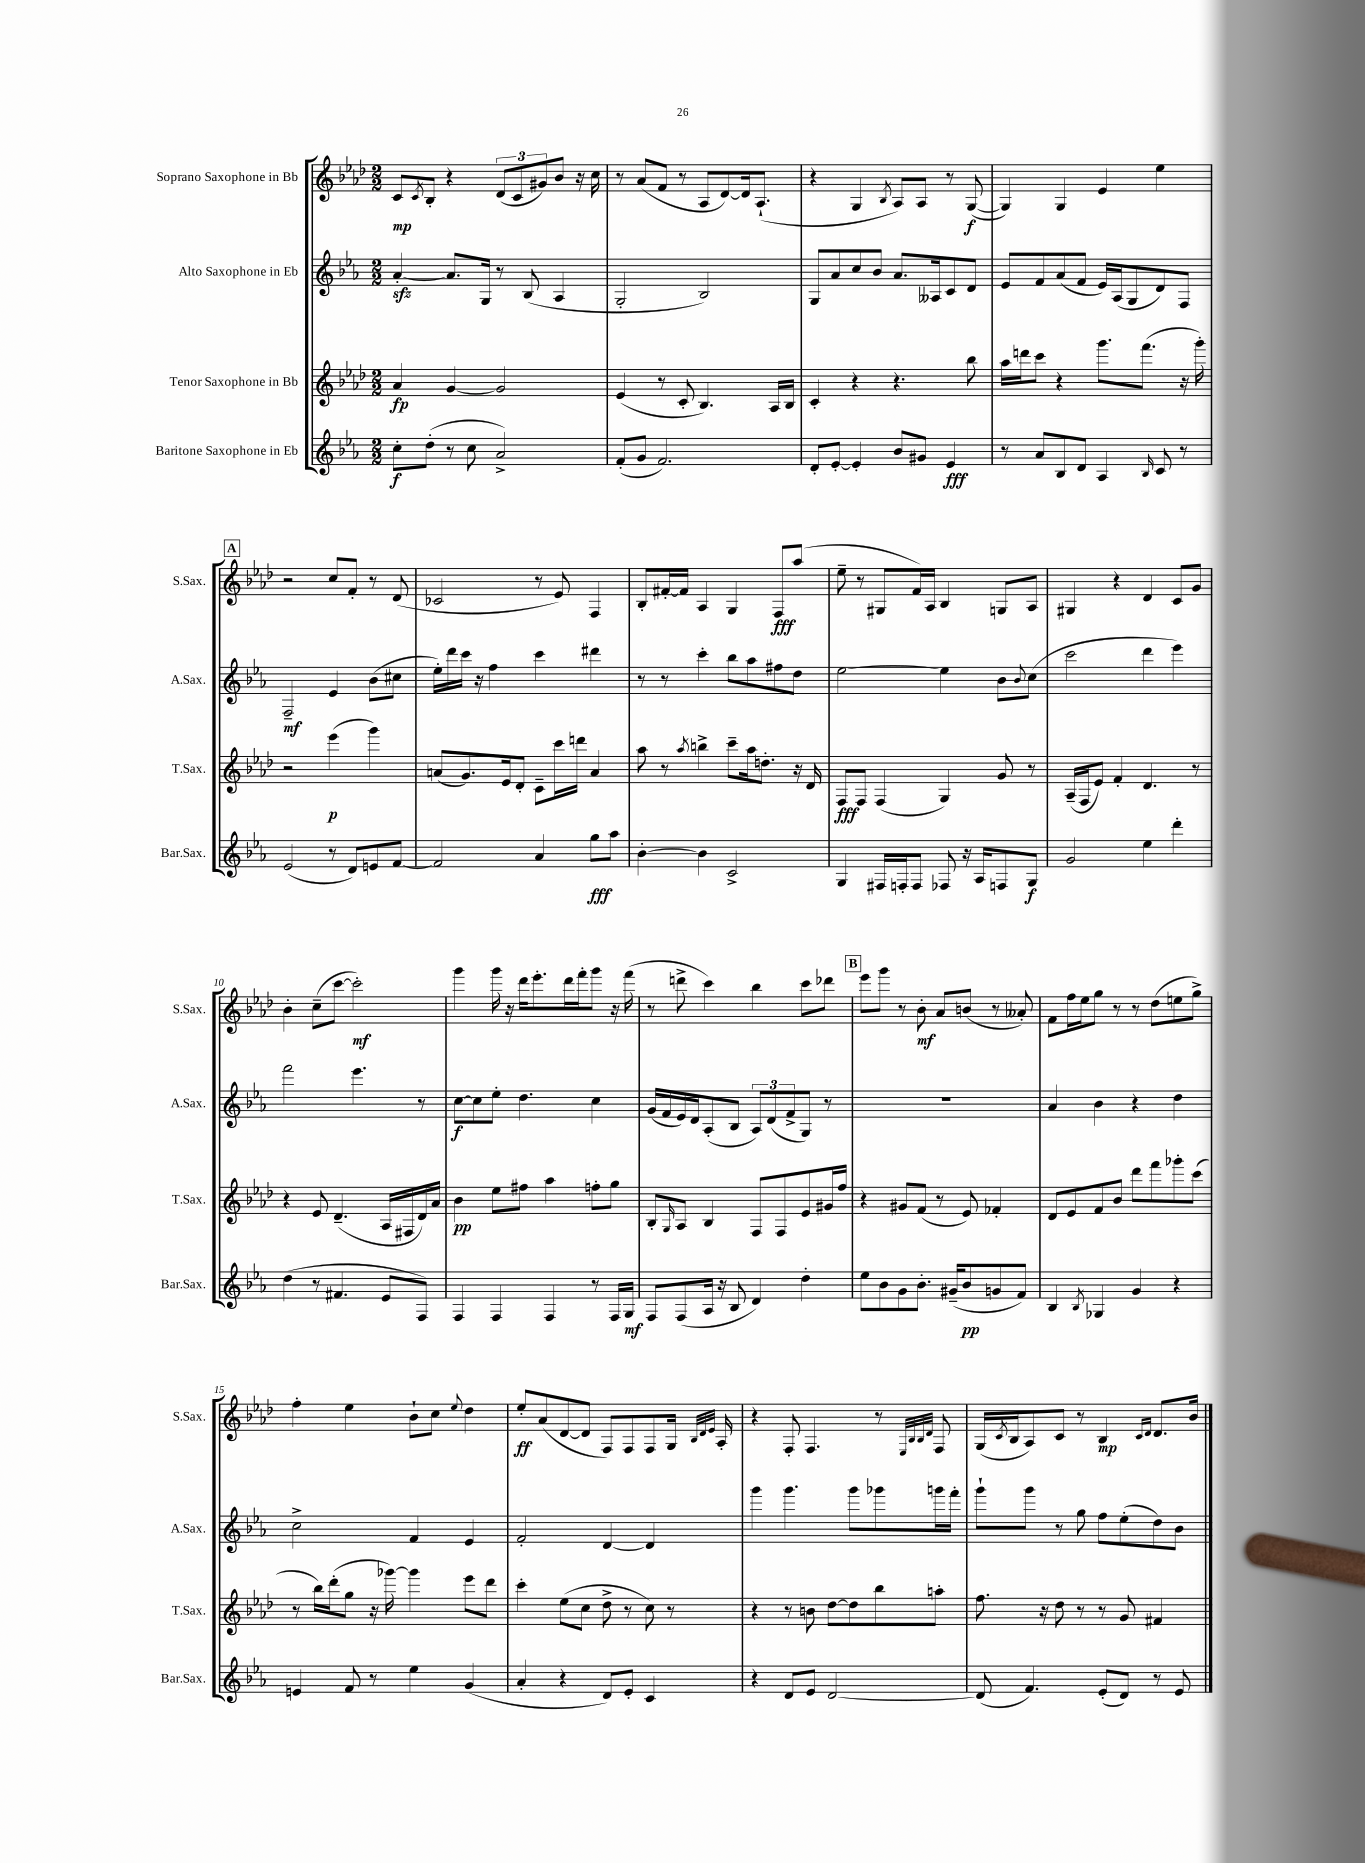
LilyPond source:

<<
\new StaffGroup <<
\new Staff = "s0" \with { instrumentName = "Soprano Saxophone in Bb" shortInstrumentName = "S.Sax." } {
    \clef treble \key aes \major \numericTimeSignature \time 2/2
    c'8\mp \acciaccatura { c'8 } bes8-. r4 \tuplet 3/2 { des'8( c'8 gis'8) } bes'8 r16 c''16 |
    r8 aes'8( f'8 r8 aes8 des'8~) des'16 aes8.-!( |
    r4 g4 \acciaccatura { bes8 } aes8) aes8 r8 g8~\f( |
    g4) g4 ees'4 ees''4 |
    \mark \markup { \box "A" } r2 c''8 f'8-. r8 des'8( |
    ces'2 r8 ees'8) f4 |
    bes8-. fis'16~-. fis'16 aes4 g4 f8\fff aes''8( |
    ees''8-- r8 gis8 f'16) aes16 bes4 g8 aes8 |
    gis4 r4 des'4 c'8 g'8 |
    bes'4-. c''8--( c'''8~ c'''2-.\mf) |
    g'''4 g'''16 r16 des'''16 ees'''8.-. des'''16 f'''16-. g'''8 r16 f'''16( |
    r8 d'''8-> c'''4) bes''4 c'''8 des'''8 |
    \mark \markup { \box "B" } ees'''8 g'''8 r8 bes'8-.\mf aes'8 b'8( r8 aeses'8-.) |
    f'8 f''16 ees''16 g''8 r8 r8 des''8( e''8 g''8->) |
    f''4-. ees''4 bes'8-! c''8 \appoggiatura { ees''8 } des''4 |
    ees''8-.\ff aes'8( des'8~ des'8 f8) f8 f8 g16 \grace { bes32 des'32 ees'32 } aes16-. |
    r4 f8-. f4. r8 \grace { ees32 bes32 bes32 des'32 } f8 |
    g16( \acciaccatura { c'8 } bes16 aes8) c'8 r8 bes4\mp \grace { c'16 des'16 } des'8. bes'16 \bar "|." |
}
\new Staff = "s1" \with { instrumentName = "Alto Saxophone in Eb" shortInstrumentName = "A.Sax." } {
    \clef treble \key ees \major \numericTimeSignature \time 2/2
    aes'4~-.\sfz aes'8. g16 r8 bes8( aes4 |
    g2-. bes2) |
    g8 aes'8 c''8 bes'8 aes'8. aeses16 c'8 d'8 |
    ees'8 f'8 aes'8( f'8 ees'16) aes16( g8 d'8) f8 |
    \mark \markup { \box "A" } f2--\mf ees'4 bes'8( cis''8 |
    ees''16-.) d'''16 c'''16 r16 f''4 c'''4 dis'''4 |
    r8 r8 c'''4-. bes''8 aes''8 fis''8 d''8 |
    ees''2~ ees''4 bes'8 \appoggiatura { bes'8 } c''8( |
    c'''2 d'''4 ees'''4) |
    f'''2 ees'''4. r8 |
    c''8~\f c''8 ees''8-. d''4. c''4 |
    g'16( f'16 ees'16) d'16 aes8-.( bes8 \tuplet 3/2 { aes8) d'8( f'8-> } g8) r8 |
    \mark \markup { \box "B" } R1 |
    aes'4 bes'4 r4 d''4 |
    c''2-> f'4 ees'4 |
    f'2-. d'4~ d'4 |
    g'''4 g'''4. g'''8 ges'''8 g'''16 f'''16-. |
    g'''8-! g'''8 r8 g''8 f''8 ees''8-.( d''8) bes'8 \bar "|." |
}
\new Staff = "s2" \with { instrumentName = "Tenor Saxophone in Bb" shortInstrumentName = "T.Sax." } {
    \clef treble \key aes \major \numericTimeSignature \time 2/2
    aes'4\fp g'4~ g'2 |
    ees'4( r8 c'8-. bes4.) aes16 bes16 |
    c'4-. r4 r4. bes''8 |
    aes''16 d'''16 c'''8 r4 g'''8. f'''8.( r16 g'''16-.) |
    \mark \markup { \box "A" } r2 ees'''4\p( g'''4) |
    a'8( g'8.) ees'16 des'8-. c'8-- c'''16 d'''16 a'4 |
    aes''8 r8 \acciaccatura { aes''8 } b''4-> c'''8-- aes''16 d''8.-. r16 des'16 |
    f8\fff f8 f4( g4) g'8 r8 |
    aes16--( f16 ees'8) f'4-. des'4. r8 |
    r4 ees'8 des'4.--( aes16 fis16 des'16) aes'16 |
    bes'4\pp ees''8 fis''8 aes''4 f''8-. g''8 |
    bes8-. \grace { g16 } aes8 bes4 f8 f8 ees'8 gis'16 f''16 |
    \mark \markup { \box "B" } r4 gis'8 f'8( r8 ees'8) fes'4-. |
    des'8 ees'8 f'8 bes'8 des'''8 f'''8 ges'''8-. c'''8( |
    r8 bes''16) des'''16-.( g''8 r16 ges'''16~) ges'''4 ees'''8 des'''8 |
    c'''4-. ees''8( c''8 des''8-> r8 c''8) r8 |
    r4 r8 b'8 des''8~ des''8 bes''8 a''8-. |
    f''8. r16 des''8 r8 r8 g'8 fis'4 \bar "|." |
}
\new Staff = "s3" \with { instrumentName = "Baritone Saxophone in Eb" shortInstrumentName = "Bar.Sax." } {
    \clef treble \key ees \major \numericTimeSignature \time 2/2
    c''8-.\f d''8-.( r8 c''8 aes'2->) |
    f'8-.( g'8 f'2.) |
    d'8-. ees'8~-. ees'4-. bes'8 gis'8 ees'4\fff |
    r8 aes'8 bes8 d'8 aes4 \grace { bes16 } c'8 r8 |
    \mark \markup { \box "A" } ees'2( r8 d'8) e'8 f'8~ |
    f'2 aes'4 g''8\fff aes''8 |
    bes'4~-. bes'4 c'2-> |
    g4 fis16 f16-. f8 fes8 r16 aes16 f8 g8\f |
    g'2 ees''4 d'''4-. |
    d''4( r8 fis'4. ees'8 f8) |
    f4 f4 f4 r8 f16 g16\mf |
    f8 f8( aes16 r16 bes8 d'4) d''4-. |
    \mark \markup { \box "B" } ees''8 bes'8 g'8 bes'8.-. gis'16--( bes'8\pp g'8 f'8) |
    bes4 \acciaccatura { bes8 } ges4 g'4 r4 |
    e'4 f'8 r8 ees''4 g'4( |
    aes'4-. r4 d'8) ees'8-. c'4 |
    r4 d'8 ees'8 d'2~ |
    d'8( f'4.) ees'8-.( d'8) r8 ees'8 \bar "|." |
}
>>
>>
